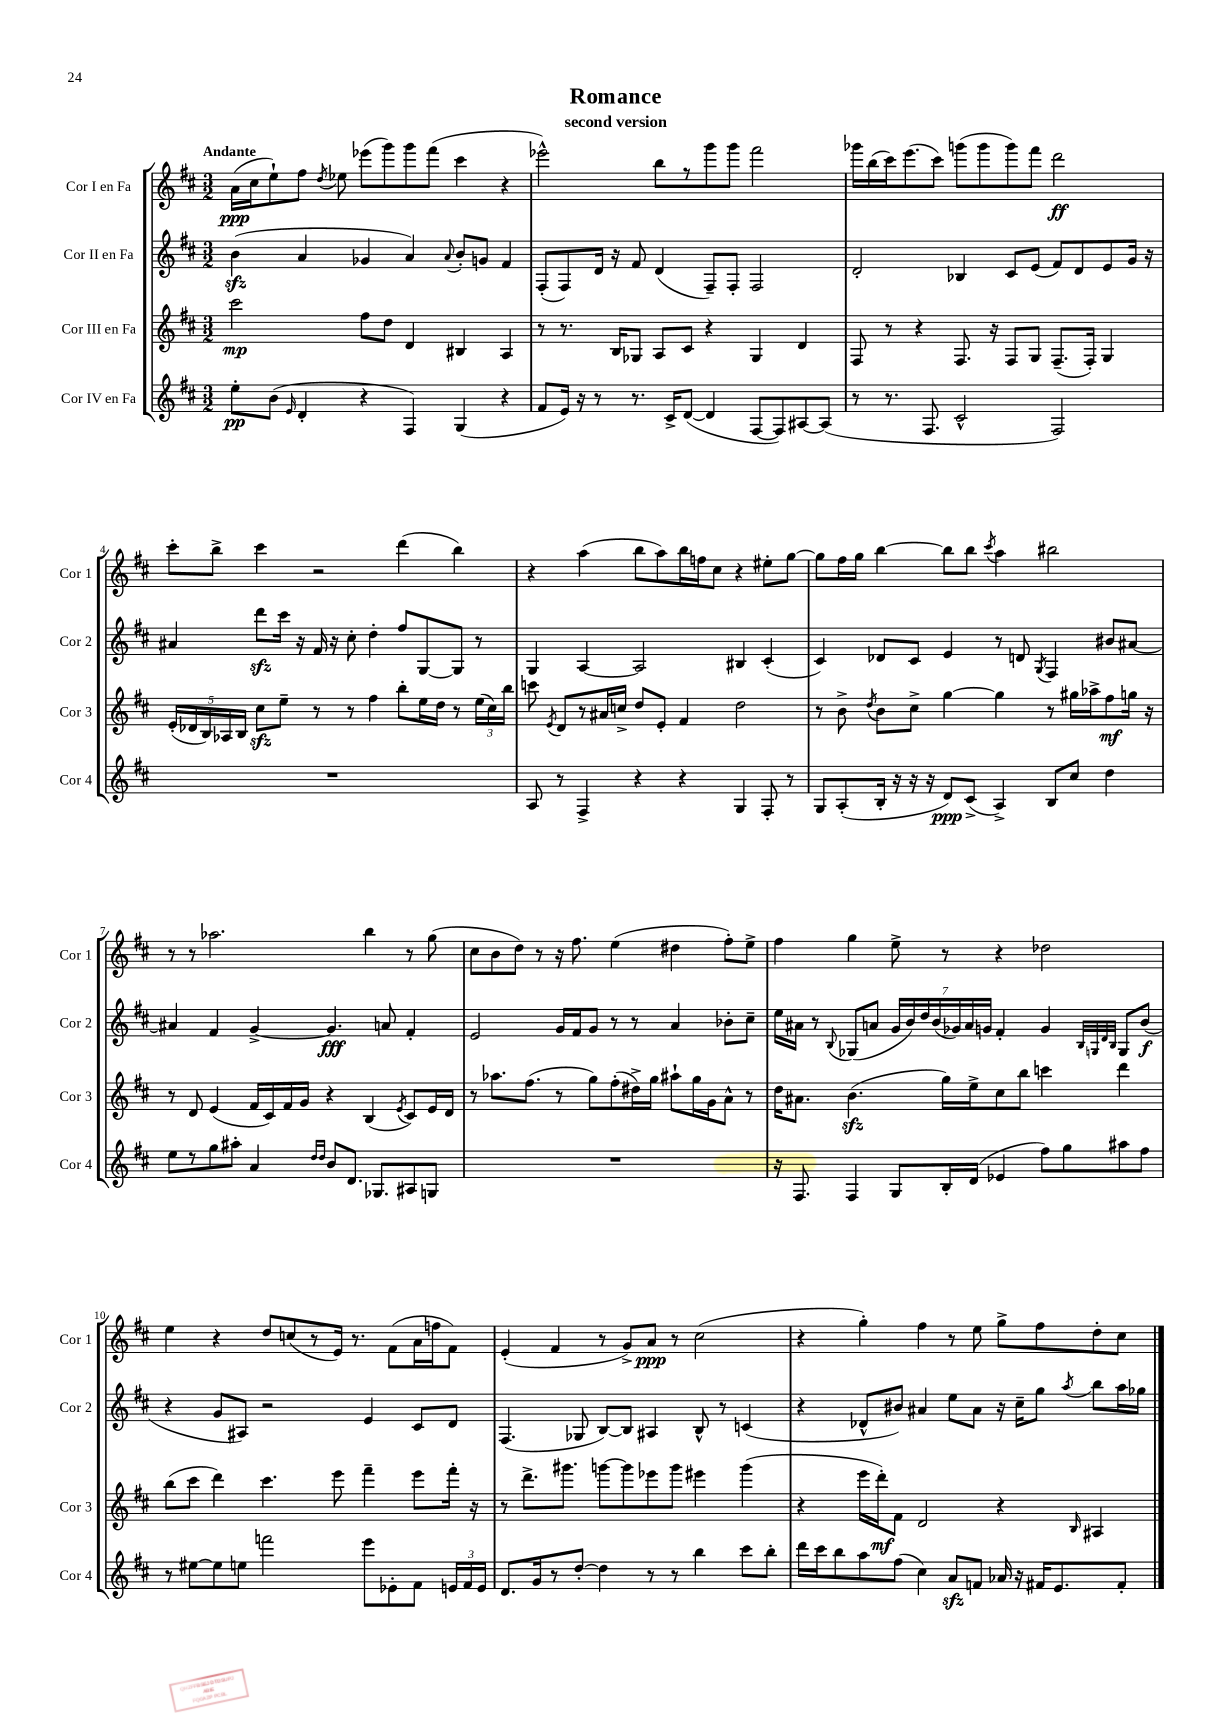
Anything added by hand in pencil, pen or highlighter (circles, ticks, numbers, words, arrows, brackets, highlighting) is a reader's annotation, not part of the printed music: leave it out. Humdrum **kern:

**kern	**dynam	**kern	**dynam	**kern	**dynam	**kern	**dynam
*part4	*part4	*part3	*part3	*part2	*part2	*part1	*part1
*staff4	*staff4	*staff3	*staff3	*staff2	*staff2	*staff1	*staff1
*I"Cor IV en Fa	*	*I"Cor III en Fa	*	*I"Cor II en Fa	*	*I"Cor I en Fa	*
*I'Cor 4	*	*I'Cor 3	*	*I'Cor 2	*	*I'Cor 1	*
*clefG2	*	*clefG2	*	*clefG2	*	*clefG2	*
*k[f#c#]	*	*k[f#c#]	*	*k[f#c#]	*	*k[f#c#]	*
*M3/2	*	*M3/2	*	*M3/2	*	*M3/2	*
=1	=1	=1	=1	=1	=1	=1	=1
!	!	!	!	!	!	!LO:TX:a:B:t=Andante	!
8ee'\L	pp	2ccc#\	mp	(4bzz\	.	(16a\LL	ppp
.	.	.	.	.	.	16cc#\J	.
(8b\J	.	.	.	.	.	8ee`\)	.
16qqe/	.	.	.	.	.	.	.
4d'/	.	.	.	4a/	.	8ff#\J	.
.	.	.	.	.	.	8qdd/	.
.	.	.	.	.	.	8ee-X\	.
4r	.	8ff#\L	.	4g-X/	.	(8eee-X\L	.
.	.	8dd\J	.	.	.	8ggg\)	.
4F#/)	.	4d/	.	4a/)	.	8ggg\	.
.	.	.	.	.	.	(8fff#\J	.
.	.	.	.	8qqa/	.	.	.
(4G/	.	4B#X/	.	8b'/L	.	4ccc#\	.
.	.	.	.	8gn/J	.	.	.
4r	.	4A/	.	4f#/	.	4r	.
=2	=2	=2	=2	=2	=2	=2	=2
8f#/L	.	8r	.	(8F#'/L	.	2eee-X^^\)	.
16e/Jk)	.	8.r	.	8F#/)	.	.	.
16r	.	.	.	.	.	.	.
8r	.	.	.	16d/Jk	.	.	.
.	.	16B/KL	.	16r	.	.	.
8.r	.	8G-X/J	.	8f#/	.	.	.
.	.	8A/L	.	(4d/	.	8bb\L	.
16c#^/KL	.	.	.	.	.	.	.
([8d/J	.	8c#/J	.	.	.	8r	.
4d/]	.	4r	.	8F#~/L)	.	8ggg\	.
.	.	.	.	8F#'/J	.	8ggg\J	.
[8F#/L	.	4G-/	.	2F#/	.	2fff#\	.
8F#/])	.	.	.	.	.	.	.
[8A#X/	.	4d/	.	.	.	.	.
(8A#/J]	.	.	.	.	.	.	.
=3	=3	=3	=3	=3	=3	=3	=3
8r	.	8F#/	.	2d'/	.	16ggg-X\LL	.
.	.	.	.	.	.	(16bb\	.
8.r	.	8r	.	.	.	16ccc#\J)	.
.	.	.	.	.	.	(8.eee\	.
.	.	4r	.	.	.	.	.
8.F#/	.	.	.	.	.	.	.
.	.	.	.	.	.	8ccc#\J)	.
2c#^^/	.	8.F#/	.	4B-X/	.	(8gggn\L	.
.	.	.	.	.	.	8ggg\	.
.	.	16r	.	.	.	.	.
.	.	8F#/L	.	8c#/L	.	8ggg\)	.
.	.	8G/J	.	(8e/J	.	8fff#\J	.
2F#/)	.	(8.F#~/L	.	8f#/L)	.	2ddd\	ff
.	.	.	.	8d/	.	.	.
.	.	16F#'/Jk)	.	.	.	.	.
.	.	4G/	.	8e/	.	.	.
.	.	.	.	16g/Jk	.	.	.
.	.	.	.	16r	.	.	.
!!LO:LB:g=z
=4	=4	=4	=4	=4	=4	=4	=4
1.r	.	(20e'/LL	.	4a#X/	.	8ccc#'\L	.
.	.	20d-X/	.	.	.	.	.
.	.	20B/)	.	.	.	.	.
.	.	.	.	.	.	8bb^\J	.
.	.	20A-X/	.	.	.	.	.
.	.	20B/JJ	.	.	.	.	.
.	.	8cc#zz\L	.	8dddzz\L	.	4ccc#\	.
.	.	8ee~\J	.	16ccc#\Jk	.	.	.
.	.	.	.	16r	.	.	.
.	.	8r	.	16f#/	.	2r	.
.	.	.	.	16r	.	.	.
.	.	8r	.	8cc#'\	.	.	.
.	.	4ff#\	.	4dd'\	.	.	.
.	.	8bb'\L	.	8ff#/L	.	(4ddd\	.
.	.	16ee\L	.	[8G/	.	.	.
.	.	16dd\JJ	.	.	.	.	.
.	.	8r	.	8G/J]	.	4bb\)	.
.	.	(24ee\LL	.	8r	.	.	.
.	.	24cc#\)	.	.	.	.	.
.	.	24bb\JJ	.	.	.	.	.
=5	=5	=5	=5	=5	=5	=5	=5
8A/	.	8cccn\	.	4G/	.	4r	.
.	.	8qe/	.	.	.	.	.
8r	.	8d/L	.	.	.	.	.
4F#^/	.	8r	.	[4A/	.	(4aa\	.
.	.	16a#X/L	.	.	.	.	.
.	.	16ccn^/JJ	.	.	.	.	.
4r	.	8dd/L	.	2A/]	.	8bb\L	.
.	.	8e'/J	.	.	.	8aa\)	.
4r	.	4f#/	.	.	.	16bb\L	.
.	.	.	.	.	.	16ffn\J	.
.	.	.	.	.	.	8cc#\J	.
4G/	.	2dd\	.	4B#X/	.	4r	.
8F#'/	.	.	.	(4c#'/	.	8ee#X'\L	.
8r	.	.	.	.	.	[8gg\J	.
=6	=6	=6	=6	=6	=6	=6	=6
8G/L	.	8r	.	4c#/)	.	8gg\L]	.
(8A'/	.	8b^\	.	.	.	16ff#\L	.
.	.	.	.	.	.	16gg\JJ	.
.	.	8qdd/	.	.	.	.	.
16B'/Jk	.	8b\L	.	8d-X/L	.	[4bb\	.
16r	.	.	.	.	.	.	.
16r	.	8cc#^\J	.	8c#/J	.	.	.
16r	.	.	.	.	.	.	.
8d/L)	ppp	[4gg\	.	4e/	.	8bb\L]	.
(8c#^/J	.	.	.	.	.	8bb\J	.
.	.	.	.	.	.	8qccc#/	.
4A^/)	.	4gg\]	.	8r	.	4aa\	.
.	.	.	.	8dn/	.	.	.
.	.	.	.	8qG/	.	.	.
8B/L	.	8r	.	4F#/	.	2bb#X\	.
8cc#/J	.	16gg#X\LL	.	.	.	.	.
.	.	16aa-X^\J	.	.	.	.	.
4dd\	.	8ff#\	mf	8b#X/L	.	.	.
.	.	16ggn\Jk	.	[8a#X/J	.	.	.
.	.	16r	.	.	.	.	.
!!LO:LB:g=z
=7	=7	=7	=7	=7	=7	=7	=7
8ee\L	.	8r	.	4a#X/]	.	8r	.
8r	.	8d/	.	.	.	8r	.
8gg\	.	(4e/	.	4f#/	.	2.aa-X\	.
8aa#X'\J	.	.	.	.	.	.	.
4a/	.	16f#/LL	.	[4g^/	.	.	.
.	.	16c#/)	.	.	.	.	.
.	.	16f#/	.	.	.	.	.
.	.	16g/JJ	.	.	.	.	.
16qqdd/LL	.	.	.	.	.	.	.
16qqdd/JJ	.	.	.	.	.	.	.
8b/L	.	4r	.	4.g/]	fff	.	.
8.d/J	.	.	.	.	.	.	.
.	.	(4B/	.	.	.	4bb\	.
8.G-X/L	.	.	.	.	.	.	.
.	.	.	.	8an/	.	.	.
.	.	8qe/	.	.	.	.	.
8A#X/	.	8c#/L)	.	4f#'/	.	8r	.
8Gn/J	.	16e/L	.	.	.	(8gg\	.
.	.	16d/JJ	.	.	.	.	.
=8	=8	=8	=8	=8	=8	=8	=8
1.r	.	8r	.	2e/	.	8cc#\L	.
.	.	8.aa-X\L	.	.	.	8b\	.
.	.	.	.	.	.	8dd\J)	.
.	.	(8.ff#\J	.	.	.	.	.
.	.	.	.	.	.	8r	.
.	.	8r	.	16g/LL	.	16r	.
.	.	.	.	16f#/J	.	8.ff#\	.
.	.	8gg\L)	.	8g/J	.	.	.
.	.	(8ff#'\	.	8r	.	(4ee\	.
.	.	16dd#X^\L)	.	8r	.	.	.
.	.	16gg\JJ	.	.	.	.	.
.	.	8aa#X`\L	.	4a/	.	4dd#X\	.
.	.	16gg\L	.	.	.	.	.
.	.	16g\J	.	.	.	.	.
.	.	8a^^\J	.	8b-X'\L	.	8ff#'\L)	.
.	.	8r	.	8cc#~\J	.	8ee^\J	.
=9	=9	=9	=9	=9	=9	=9	=9
16r	.	16dd\KL	.	16ee\LL	.	4ff#\	.
8.F#/	.	8.a#X\J	.	16a#X\JJ	.	.	.
.	.	.	.	8r	.	.	.
.	.	.	.	8qqB/	.	.	.
4F#/	.	(4.bzz\	.	(8G-X/L	.	4gg\	.
.	.	.	.	8an/J	.	.	.
8G/L	.	.	.	28g/LL	.	8ee^\	.
.	.	.	.	28b/)	.	.	.
.	.	.	.	28dd/	.	.	.
.	.	.	.	(28b/	.	.	.
16B'/L	.	16gg\LL)	.	.	.	8r	.
.	.	.	.	28g-X/)	.	.	.
.	.	.	.	28a/	.	.	.
(16d/JJ	.	16ee^\J	.	.	.	.	.
.	.	.	.	28gn/JJ	.	.	.
4e-X/	.	8cc#\	.	4f#'/	.	4r	.
.	.	8bb\J	.	.	.	.	.
8ff#\L)	.	4cccn\	.	4g/	.	2dd-X\	.
8gg\	.	.	.	.	.	.	.
.	.	.	.	32qqB/LLL	.	.	.
.	.	.	.	32qqGn/	.	.	.
.	.	.	.	32qqd/	.	.	.
.	.	.	.	32qqB/JJJ	.	.	.
8aa#X\	.	4ddd\	.	8G/L	.	.	.
8ff#\J	.	.	.	(8b/J	f	.	.
!!LO:LB:g=z
=10	=10	=10	=10	=10	=10	=10	=10
8r	.	(8bb\L	.	4r	.	4ee\	.
[8ee#X\L	.	8ccc#\J	.	.	.	.	.
8ee#\]	.	4ddd\)	.	8g/L	.	4r	.
8een\J	.	.	.	8A#X/J)	.	.	.
2fffn\	.	4.ccc#\	.	2r	.	8dd/L	.
.	.	.	.	.	.	(8ccn/	.
.	.	.	.	.	.	8r	.
.	.	8eee\	.	.	.	16e/Jk)	.
.	.	.	.	.	.	8.r	.
8eee\L	.	4fff#~\	.	4e/	.	.	.
8e-X'\	.	.	.	.	.	(8f#\L	.
8f#\J	.	8eee\L	.	8c#/L	.	16a\L	.
.	.	.	.	.	.	16ffn\J	.
24en/LL	.	16fff#'\Jk	.	8d/J	.	8f#\J)	.
24f#/	.	.	.	.	.	.	.
.	.	16r	.	.	.	.	.
24e/JJ	.	.	.	.	.	.	.
=11	=11	=11	=11	=11	=11	=11	=11
8.d/L	.	8r	.	(4.F#/	.	(4e'/	.
.	.	8.ddd^\L	.	.	.	.	.
16g/k	.	.	.	.	.	.	.
8r	.	.	.	.	.	4f#/	.
.	.	8.ggg#X\J	.	.	.	.	.
[8dd'/J	.	.	.	8G-X/	.	.	.
4dd\]	.	[8gggn\L	.	[8B/L)	.	8r	.
.	.	8ggg\]	.	8B/J]	.	8g^/L)	.
8r	.	8eee-X\	.	4A#X/	.	8a/J	ppp
8r	.	8ggg\J	.	.	.	8r	.
4bb\	.	4eee#X\	.	8B^^/	.	(2cc#\	.
.	.	.	.	8r	.	.	.
8ccc#\L	.	(4ggg\	.	(4cn/	.	.	.
8bb'\J	.	.	.	.	.	.	.
=12	=12	=12	=12	=12	=12	=12	=12
16ddd\LL	.	4r	.	4r	.	4r	.
16ccc#\J	.	.	.	.	.	.	.
8bb\	.	.	.	.	.	.	.
8aa\	.	16eee\LL	.	8d-X^^/L	.	4gg'\)	.
.	.	16ddd'\J)	mf	.	.	.	.
(8ff#\J	.	8f#\J	.	8b#X/J)	.	.	.
4cc#\)	.	2d/	.	4a#X/	.	4ff#\	.
8azz/L	.	.	.	8ee\L	.	8r	.
8fn/J	.	.	.	8a#\J	.	8ee\	.
16a-X/	.	4r	.	16r	.	8gg^\L	.
16r	.	.	.	16cc#~\KL	.	.	.
16f#X/KL	.	.	.	8gg\J	.	8ff#\	.
8.e/	.	.	.	.	.	.	.
.	.	16qqB/	.	8qaa/	.	.	.
.	.	4A#X/	.	8bb\L	.	8dd'\	.
8f#'/J	.	.	.	16aa\L	.	8cc#\J	.
.	.	.	.	16gg-X\JJ	.	.	.
==	==	==	==	==	==	==	==
*-	*-	*-	*-	*-	*-	*-	*-
